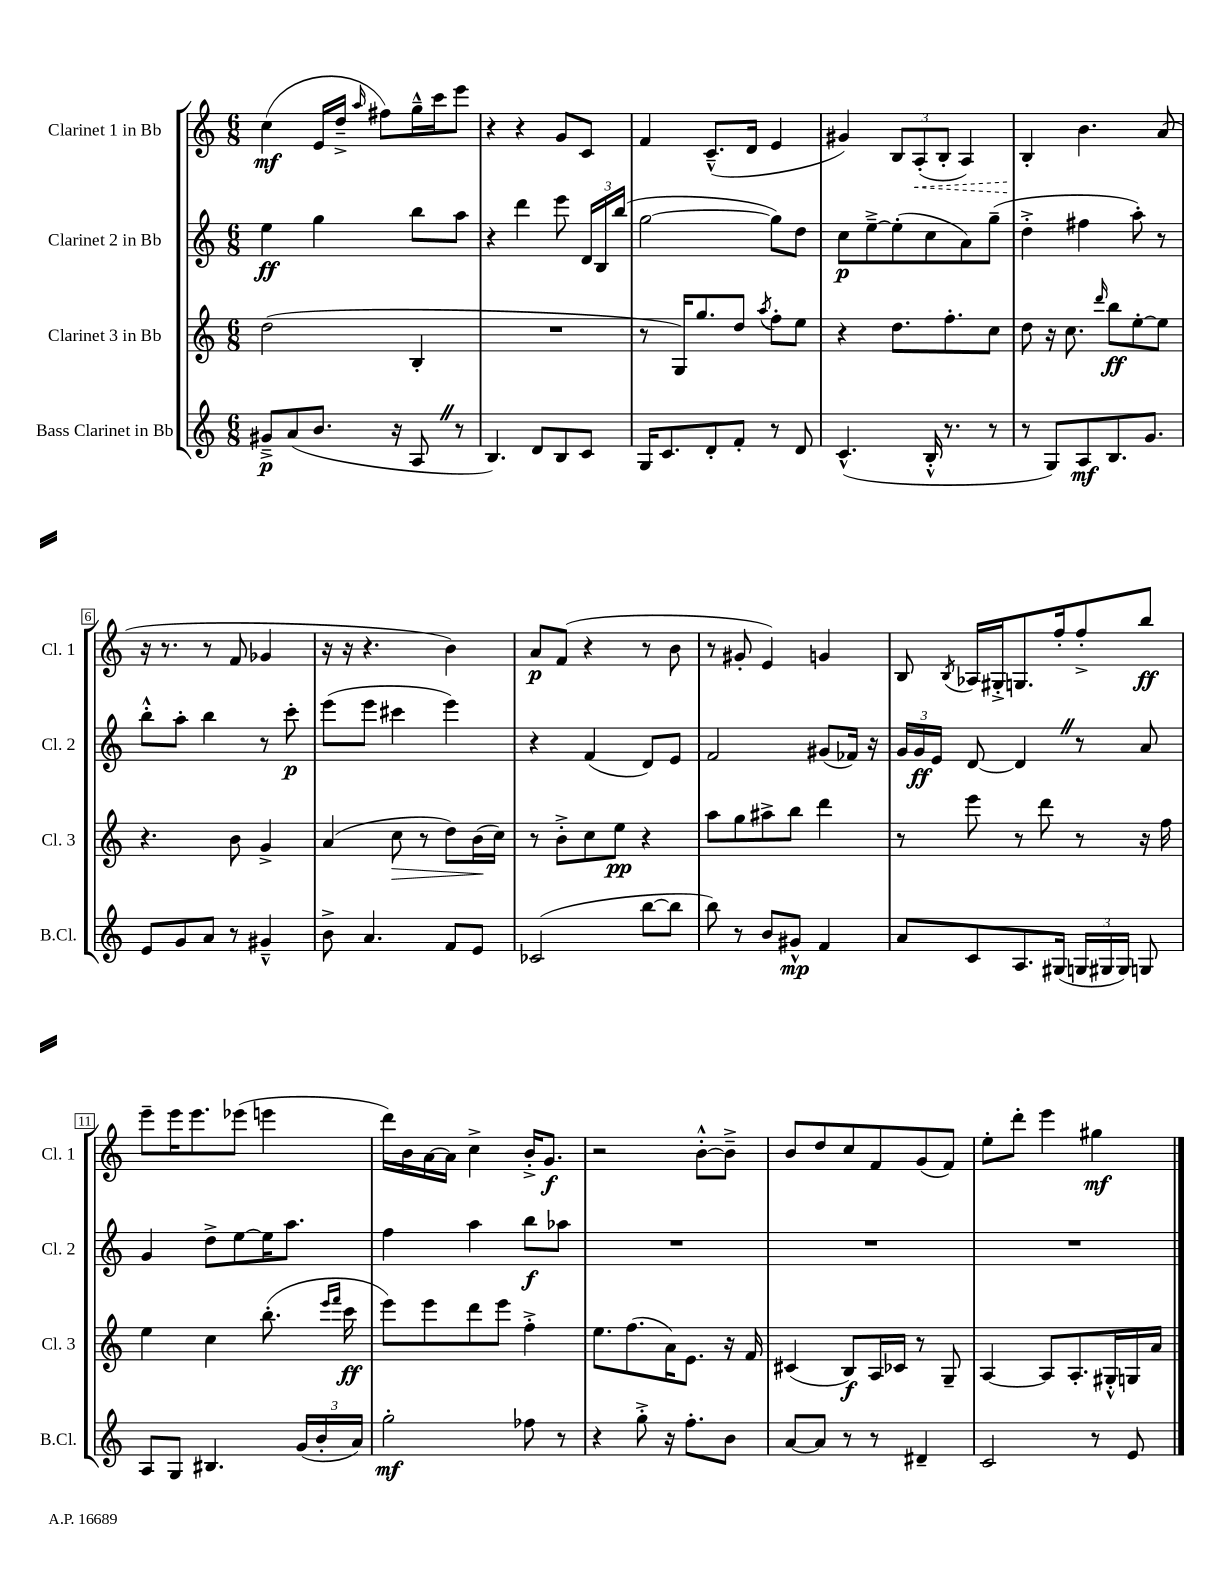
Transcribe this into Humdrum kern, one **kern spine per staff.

**kern	**dynam	**kern	**dynam	**kern	**dynam	**kern	**dynam
*part4	*part4	*part3	*part3	*part2	*part2	*part1	*part1
*staff4	*staff4	*staff3	*staff3	*staff2	*staff2	*staff1	*staff1
*I"Bass Clarinet in Bb	*	*I"Clarinet 3 in Bb	*	*I"Clarinet 2 in Bb	*	*I"Clarinet 1 in Bb	*
*I'B.Cl.	*	*I'Cl. 3	*	*I'Cl. 2	*	*I'Cl. 1	*
*clefG2	*	*clefG2	*	*clefG2	*	*clefG2	*
*k[]	*	*k[]	*	*k[]	*	*k[]	*
*M6/8	*	*M6/8	*	*M6/8	*	*M6/8	*
=1	=1	=1	=1	=1	=1	=1	=1
8g#X~^/L	p	(2dd\	.	4ee\	ff	(4cc\	mf
(8a/	.	.	.	.	.	.	.
8.b/J	.	.	.	4gg\	.	16e/LL	.
.	.	.	.	.	.	16dd~^/JJ	.
.	.	.	.	.	.	16qqaa/	.
.	.	.	.	.	.	8ff#X\L)	.
16r	.	.	.	.	.	.	.
8AZ/	.	4B'/	.	8bb\L	.	16gg~^^\L	.
.	.	.	.	.	.	16ccc\J	.
8r	.	.	.	8aa\J	.	8eee\J	.
=2	=2	=2	=2	=2	=2	=2	=2
4.B/)	.	2.r	.	4r	.	4r	.
.	.	.	.	4ddd\	.	4r	.
8d/L	.	.	.	.	.	.	.
8B/	.	.	.	8eee\	.	8g/L	.
8c/J	.	.	.	24d/LL	.	8c/J	.
.	.	.	.	24B/	.	.	.
.	.	.	.	(24bb/JJ	.	.	.
=3	=3	=3	=3	=3	=3	=3	=3
16G/KL	.	8r	.	[2gg\	.	4f/	.
8.c/	.	.	.	.	.	.	.
.	.	16G/KL)	.	.	.	.	.
.	.	8.gg/	.	.	.	.	.
8d'/	.	.	.	.	.	(8.c~^^/L	.
8f'/J	.	8dd/J	.	.	.	.	.
.	.	.	.	.	.	16d/Jk	.
.	.	8qaa/	.	.	.	.	.
8r	.	8ff'\L	.	8gg\L])	.	4e/	.
8d/	.	8ee\J	.	8dd\J	.	.	.
=4	=4	=4	=4	=4	=4	=4	=4
(4.c^^/	.	4r	.	8cc\L	p	4g#X/)	.
.	.	.	.	[8ee~^\	.	.	.
.	.	8.dd\L	.	(8ee'\]	.	12B/L	.
!	!	!	!	!	!	!	!LO:HP:b
.	.	.	.	.	.	(12A'/	<
16B'^^/	.	.	.	8cc\	.	.	.
.	.	.	.	.	.	12B'/J	.
8.r	.	8.ff'\	.	.	.	.	.
.	.	.	.	8a\)	.	4A/)	.
8r	.	8cc\J	.	(8gg~\J	.	.	.
=5	=5	=5	=5	=5	=5	=5	=5
8r	.	8dd\	.	4dd'^\	.	4B'/	.
8G/L)	.	16r	.	.	.	.	.
.	.	8.cc\	.	.	.	.	.
8A/	mf	.	.	4ff#X\	.	4.b\	[
.	.	16qqddd/	.	.	.	.	.
8.B/	.	8bb\L	ff	.	.	.	.
.	.	[8ee'\	.	8aa'\)	.	.	.
8.g/J	.	.	.	.	.	.	.
.	.	8ee\J]	.	8r	.	(8a/	.
!!LO:LB:g=z
=6	=6	=6	=6	=6	=6	=6	=6
8e/L	.	4.r	.	8bb'^^\L	.	16r	.
.	.	.	.	.	.	8.r	.
8g/	.	.	.	8aa'\J	.	.	.
8a/J	.	.	.	4bb\	.	8r	.
8r	.	8b\	.	.	.	8f/	.
4g#X~^^/	.	4g^/	.	8r	.	4g-X/	.
.	.	.	.	8ccc'\	p	.	.
=7	=7	=7	=7	=7	=7	=7	=7
8b^\	.	(4a/	.	(8eee\L	.	16r	.
.	.	.	.	.	.	16r	.
4.a/	.	.	.	8eee\J	.	4.r	.
!	!	!	!LO:HP:b	!	!	!	!
.	.	8cc\	>	4ccc#X\	.	.	.
.	.	8r	.	.	.	.	.
8f/L	.	8dd\L)	.	4eee\)	.	4b\)	.
8e/J	.	(16b\L	.	.	.	.	.
.	.	16cc\JJ)	]	.	.	.	.
=8	=8	=8	=8	=8	=8	=8	=8
(2c-X/	.	8r	.	4r	.	8a/L	p
.	.	8b'^\L	.	.	.	(8f/J	.
.	.	8cc\	.	(4f/	.	4r	.
.	.	8ee\J	pp	.	.	.	.
[8bb\L	.	4r	.	8d/L)	.	8r	.
8bb\J]	.	.	.	8e/J	.	8b\	.
=9	=9	=9	=9	=9	=9	=9	=9
8bb\)	.	8aa\L	.	2f/	.	8r	.
8r	.	8gg\	.	.	.	8g#X'/	.
8b/L	.	8aa#X^\	.	.	.	4e/)	.
8g#X^^/J	mp	8bb\J	.	.	.	.	.
4f/	.	4ddd\	.	(8g#X/L	.	4gn/	.
.	.	.	.	16f-X/Jk)	.	.	.
.	.	.	.	16r	.	.	.
=10	=10	=10	=10	=10	=10	=10	=10
8a/L	.	8r	.	24g/LL	.	8B/	.
.	.	.	.	24g/	ff	.	.
.	.	.	.	24e/JJ	.	.	.
.	.	.	.	.	.	8qB/	.
8c/	.	8eee\	.	[8d/	.	16A-X/LL	.
.	.	.	.	.	.	16G#X'^/J	.
8.A/	.	8r	.	4dZ/]	.	8.Gn/	.
.	.	8ddd\	.	.	.	.	.
(16G#X/Jk	.	.	.	.	.	16ff'/k	.
24Gn/LL	.	8r	.	8r	.	8ff'^/	.
24G#X/	.	.	.	.	.	.	.
24G#/JJ)	.	.	.	.	.	.	.
8Gn/	.	16r	.	8a/	.	8bb/J	ff
.	.	16ff\	.	.	.	.	.
!!LO:LB:g=z
=11	=11	=11	=11	=11	=11	=11	=11
8A/L	.	4ee\	.	4g/	.	8eee~\L	.
8G/J	.	.	.	.	.	16eee\K	.
.	.	.	.	.	.	8.eee\	.
4.B#X/	.	4cc\	.	8dd^\L	.	.	.
.	.	.	.	[8ee\	.	(8eee-X\J	.
.	.	(8.bb'\	.	16ee\K]	.	4eeen\	.
.	.	.	.	8.aa\J	.	.	.
(24g/LL	.	.	.	.	.	.	.
24b'/	.	.	.	.	.	.	.
.	.	16qqeee/LL	.	.	.	.	.
.	.	16qqfff/JJ	.	.	.	.	.
.	.	16ccc\	ff	.	.	.	.
24a/JJ)	.	.	.	.	.	.	.
=12	=12	=12	=12	=12	=12	=12	=12
2gg'\	mf	8eee\L)	.	4ff\	.	16ddd\LL)	.
.	.	.	.	.	.	16b\	.
.	.	8eee\	.	.	.	[16a\	.
.	.	.	.	.	.	16a\JJ]	.
.	.	8ddd\	.	4aa\	.	4cc^\	.
.	.	8eee\J	.	.	.	.	.
8ff-X\	.	4ff'^\	.	8bb\L	f	16b'^/KL	.
.	.	.	.	.	.	8.g/J	f
8r	.	.	.	8aa-X\J	.	.	.
=13	=13	=13	=13	=13	=13	=13	=13
4r	.	8.ee\L	.	2.r	.	2r	.
.	.	(8.ff\	.	.	.	.	.
8gg'^\	.	.	.	.	.	.	.
16r	.	16a\K)	.	.	.	.	.
8.ff'\L	.	8.e\J	.	.	.	.	.
.	.	.	.	.	.	[8b'^^\L	.
8b\J	.	16r	.	.	.	8b~^\J]	.
.	.	16f/	.	.	.	.	.
=14	=14	=14	=14	=14	=14	=14	=14
[8a/L	.	(4c#X/	.	2.r	.	8b/L	.
8a/J]	.	.	.	.	.	8dd/	.
8r	.	8B/L)	f	.	.	8cc/	.
8r	.	16A/L	.	.	.	8f/	.
.	.	16c-X/JJ	.	.	.	.	.
4d#X~/	.	8r	.	.	.	(8g/	.
.	.	8G~/	.	.	.	8f/J)	.
=15	=15	=15	=15	=15	=15	=15	=15
2c/	.	[4A/	.	2.r	.	8ee'\L	.
.	.	.	.	.	.	8ddd'\J	.
.	.	8A/L]	.	.	.	4eee\	.
.	.	8.A'/	.	.	.	.	.
8r	.	.	.	.	.	4gg#X\	mf
.	.	16G#X'^^/L	.	.	.	.	.
8e/	.	16Gn/	.	.	.	.	.
.	.	16a/JJ	.	.	.	.	.
==	==	==	==	==	==	==	==
*-	*-	*-	*-	*-	*-	*-	*-
